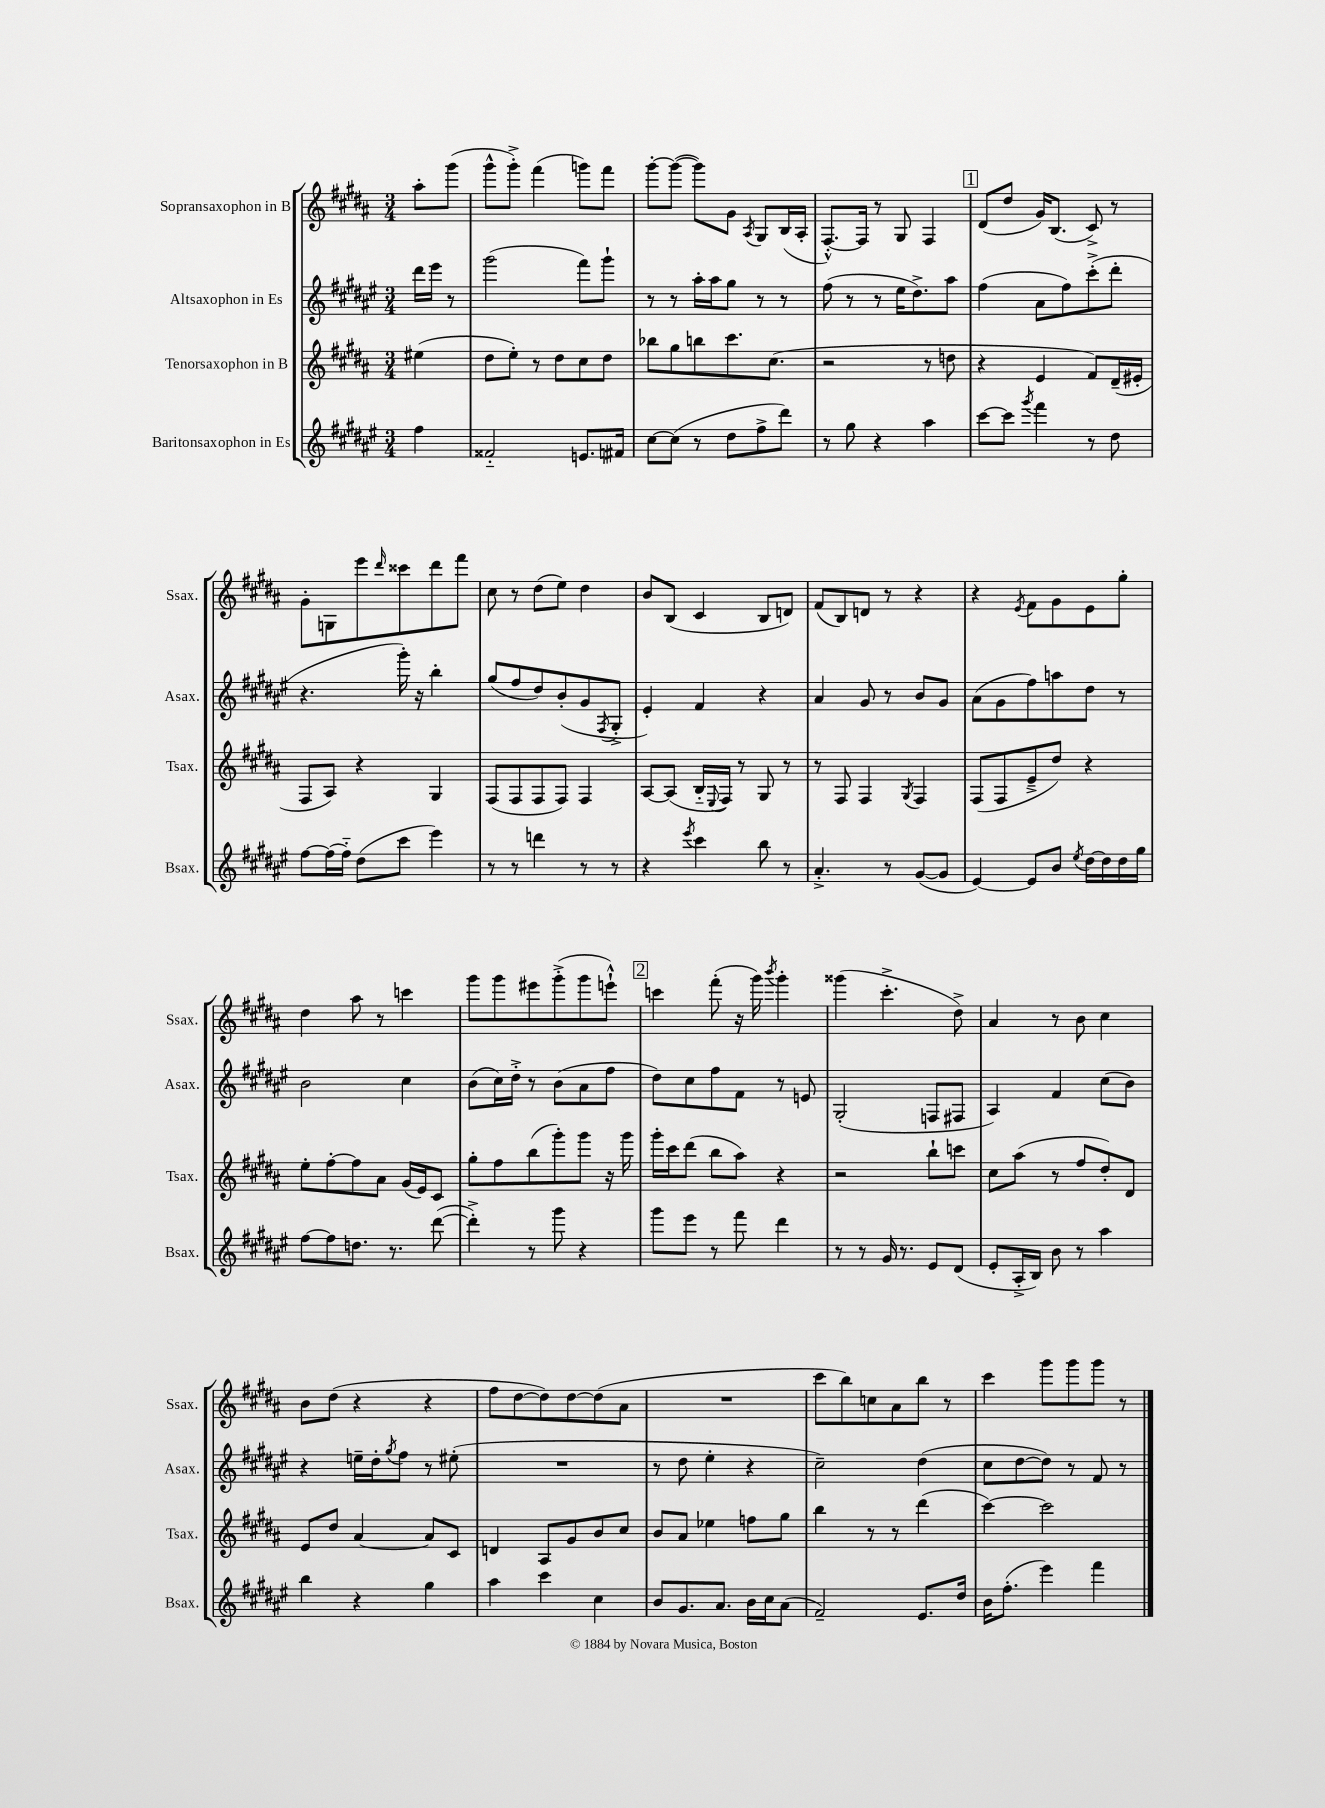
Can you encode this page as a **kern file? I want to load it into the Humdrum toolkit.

**kern	**kern	**kern	**kern
*staff4	*staff3	*staff2	*staff1
*clefG2	*clefG2	*clefG2	*clefG2
*k[f#c#g#d#a#e#]	*k[f#c#g#d#a#]	*k[f#c#g#d#a#e#]	*k[f#c#g#d#a#]
*M3/4	*M3/4	*M3/4	*M3/4
4ff#\	(4ee#\	16ddd#\LL	8aa#'\L
.	.	16eee#\JJ	.
.	.	8r	(8ggg#\J
=	=	=	=
2f##'~/	8dd#\L	(2ggg#\	8ggg#^^\L
.	8ee'\J)	.	8ggg#'^\J)
.	8r	.	(4fff#\
.	8dd#\L	.	.
8.e/L	8cc#\	8fff#\L)	8ggg\L)
.	8dd#\J	8ggg#`\J	8fff#\J
16f#/Jk	.	.	.
=	=	=	=
[8cc#\L	8bb-\L	8r	[8ggg#'\L
(8cc#\]J	8gg#\	8r	(8ggg#\_J
8r	8bb\	16aa#'\LL	8ggg#\]L)
.	.	16aa#\J	.
8dd#\L	8.ccc#\	8gg#\J	8g#\J
.	.	.	8qA#/
8ff#^\	.	8r	8G#/L
.	(8.cc#\J	.	.
8ddd#\J)	.	8r	(16B/L
.	.	.	16A#'/JJ
=	=	=	=
8r	2r	(8ff#\	[8.F#'^^/L)
8gg#\	.	8r	.
.	.	.	16F#/]Jk
4r	.	8r	8r
.	.	16ee#\LK	8G#/
.	.	8.dd#^\)	.
4aa#\	8r	.	4F#/
.	8dd\	8aa#\J	.
=	=	=	=
[8ccc#\L	4r	(4ff#\	(8d#/L
8ccc#\]J	.	.	8dd#/J
8qggg#/	.	.	.
4fff#\	4e/	8a#\L	16g#/LK)
.	.	.	(8.B/J
.	.	8ff#\)	.
8r	8f#/L)	(8ccc#'^\	8c#^/)
8dd#\	(16d#~/L	8ddd#'\J	8r
.	16e#'/JJ	.	.
=	=	=	=
[8ff#\L	8F#/L	4.r	8g#'\L
(16ff#\]L	8A#/J)	.	8G\
16ff#'~\JJ)	.	.	.
(8dd#\L	4r	.	8eee\
.	.	.	16qqddd#/
8ccc#\J	.	16ggg#'\)	8ccc##\
.	.	16r	.
4eee#\)	4G#/	4bb'\	8ddd#\
.	.	.	8fff#\J
=	=	=	=
8r	(8F#/L	(8gg#/L	8cc#\
8r	8F#/	8ff#/	8r
4ddd\	8F#/	8dd#/)	(8dd#\L
.	8F#/J)	(8b'/	8ee\J)
8r	4F#/	8g#/	4dd#\
.	.	8qF#/	.
8r	.	8G#'^/J	.
=	=	=	=
4r	[8A#/L	4e#'/)	8b/L
.	(8A#/]J	.	(8B/J
8qeee#/	.	.	.
4ccc#\	16B'~/LL	4f#/	4c#/
.	8qqE/	.	.
.	16F#/JJ)	.	.
.	8r	.	.
8bb\	8G#/	4r	8B/L
8r	8r	.	8d/J)
=	=	=	=
4.a#'^/	8r	4a#/	(8f#/L
.	8F#/	.	8B/)
.	4F#/	8g#/	8d/J
8r	.	8r	8r
.	8qG#/	.	.
([8g#/L	4F#/	8b/L	4r
8g#/]J	.	8g#/J	.
=	=	=	=
[4e#/)	(8F#/L	(8a#\L	4r
.	8F#/	8g#\	.
.	.	.	8qe/
8e#/]L	8e~^/	8ff#\)	8f#\L
8b/J	8dd#/J)	8aa\	8g#\
8qee#/	.	.	.
[16dd#\LL	4r	8dd#\J	8e\
16dd#\]	.	.	.
16dd#\	.	8r	8gg#'\J
16gg#\JJ	.	.	.
=	=	=	=
[8ff#\L	8ee'\L	2b\	4dd#\
8ff#\]	[8ff#'\	.	.
8.dd\J	8ff#\]	.	8aa#\
.	8a#\J	.	8r
8.r	.	.	.
.	(16g#/LL	4cc#\	4ccc\
.	16e/J)	.	.
([8ddd#\	8c#/J	.	.
=	=	=	=
4ddd#'^\])	8gg#'\L	(8b\L	8ggg#\L
.	8ff#\	16cc#\L)	8ggg#\
.	.	16dd#'^\JJ	.
8r	(8bb\	8r	8eee#\
8ggg#\	8ggg#'\)	(8b\L	(8ggg#'^\
4r	8ggg#\J	8a#\	8ggg#\
.	16r	8ff#\J	8eee`^^\J)
.	16ggg#\	.	.
=	=	=	=
8ggg#\L	16ggg#'\LL	8dd#\L)	4ccc\
.	16ccc#\J	.	.
8eee#\J	(8ddd#\J	8cc#\	.
8r	8bb\L	8ff#\	(8fff#'\
8fff#\	8aa#\J)	8f#\J	16r
.	.	.	16ggg#\)
.	.	.	8qbbb/
4ddd#\	4r	8r	4ggg#'\
.	.	8e/	.
=	=	=	=
8r	2r	(2G#'/	(4ggg##\
8r	.	.	.
16g#/	.	.	4.ccc#'^\
8.r	.	.	.
8e#/L	8bb`\L	8F/L	.
(8d#/J	8ccc\J	8F#/J	8dd#^\)
=	=	=	=
8e#'/L	8cc#\L	4A#/)	4a#/
16A#'^/L	(8aa#\J	.	.
16B/JJ)	.	.	.
8b\	8r	4f#/	8r
8r	8ff#/L	.	8b\
4aa#\	8dd#'/)	(8cc#\L	4cc#\
.	8d#/J	8b\J)	.
=	=	=	=
4bb\	8e/L	4r	8b\L
.	8dd#/J	.	(8dd#\J
4r	[4a#/	16ee~\LL	4r
.	.	16dd#'\J	.
.	.	8qgg#/	.
.	.	8ff#\J	.
4gg#\	8a#/]L	8r	4r
.	8c#/J	(8ee#'\	.
=	=	=	=
4aa#\	4d/	2.r	8ff#\L
.	.	.	[8dd#\
4ccc#\	8A#/L	.	8dd#\])
.	8g#/	.	[8dd#\
4cc#\	8b/	.	(8dd#\]
.	8cc#/J	.	8a#\J
=	=	=	=
8b/L	8b/L	8r	2.r
8.g#/	8a#/J	8dd#\	.
.	4ee-\	4ee#'\	.
8.a#/J	.	.	.
16b\LL	8ff\L	4r	.
16cc#\J	.	.	.
(8a#\J	8gg#\J	.	.
=	=	=	=
2f#~/)	4bb\	2cc#~\)	8ccc#\L
.	.	.	8bb\)
.	8r	.	8cc\
.	8r	.	8a#\
8.e#/L	(4ddd#\	(4dd#\	8bb\J
.	.	.	8r
16dd#/Jk	.	.	.
=	=	=	=
16b\LK	[4ccc#\)	8cc#\L	4ccc#\
(8.ff#'\J	.	.	.
.	.	[8dd#\	.
4eee#\)	2ccc#\]	8dd#\]J)	8ggg#\L
.	.	8r	8ggg#\
4fff#\	.	8f#/	8ggg#\J
.	.	8r	8r
==	==	==	==
*-	*-	*-	*-
